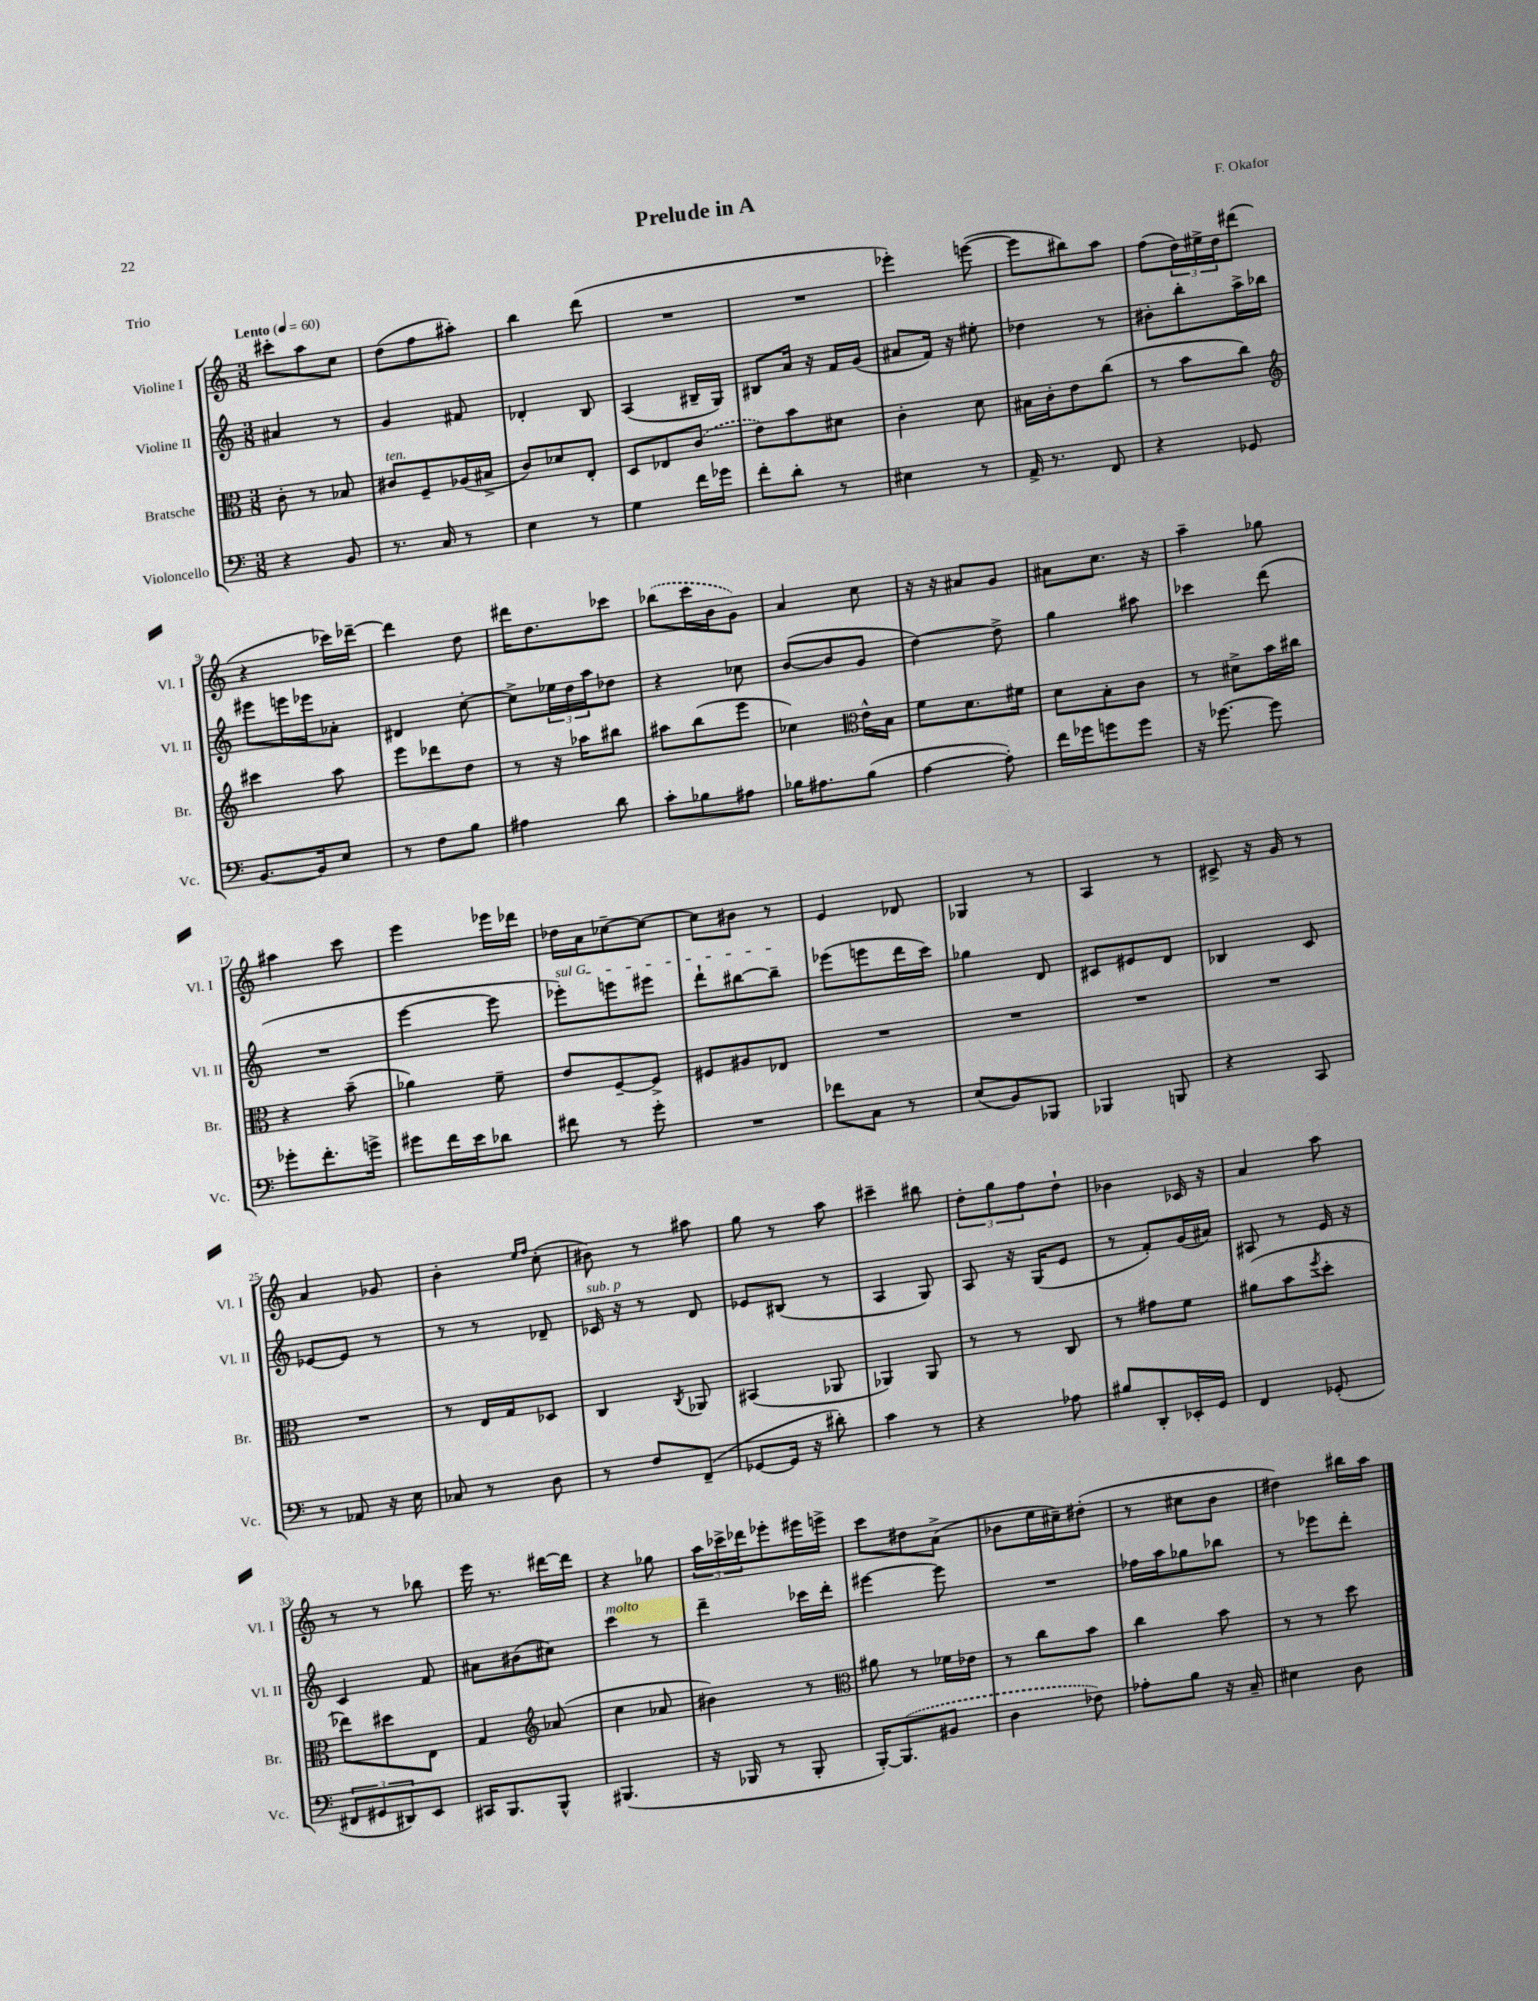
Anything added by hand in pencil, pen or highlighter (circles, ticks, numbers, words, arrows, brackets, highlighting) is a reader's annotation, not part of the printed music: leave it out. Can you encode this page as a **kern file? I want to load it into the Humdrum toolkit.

**kern	**kern	**kern	**kern
*staff4	*staff3	*staff2	*staff1
*clefF4	*clefC3	*clefG2	*clefG2
*k[]	*k[]	*k[]	*k[]
*M3/8	*M3/8	*M3/8	*M3/8
*MM60	*MM60	*MM60	*MM60
4r	8c'\	4a#/	8ccc#'\L
.	8r	.	8aa\
8BB/	8B-/	8r	8cc\J
=	=	=	=
8.r	8c#/L	4g/	(8dd\L
.	8F~/	.	8ff\
16C/	.	.	.
8r	(16A-/L	8f#/	8aa#'\J)
.	16B#^/JJ	.	.
=	=	=	=
4E\	8c/L)	4d-'/	4bb\
.	8d-/	.	.
8r	8E'/J	8B/	(8ddd\
=	=	=	=
4G\	8D/L	(4A/	4.r
.	8E-/	.	.
16f\LL	(8c/J	16B#~/LL	.
16g-\JJ	.	16G/JJ)	.
=	=	=	=
8f'\L	8e\L)	8B#/L	4.r
8d'\J	8b\	16a/Jk	.
.	.	16r	.
8r	8d#\J	16f/LL	.
.	.	(16g/JJ	.
=	=	=	=
4E#\	4c'\	8a#/L	4eee-'\)
.	.	16f/Jk)	.
.	.	16r	.
8r	8d\	8ee#'\	([8eee\
=	=	=	=
16AA^/	16B#\LL	4dd-\	8eee\]L
8.r	16c'\J	.	.
.	8e\	.	8bb#\)
8FF/	(8cc\J	8r	8aa\J
=	=	=	=
4r	8r	8b#'\L	(8ff\L
.	8b\L	8bb'\	24dd\L)
.	.	.	24ee#^\
.	.	.	24dd\J
8GG-/	8cc\J)	16aa^\L	(8ddd#\J
.	.	16bb-\JJ	.
=	=	=	=
*	*clefG2	*	*
[8.BB/L	4ccc#\	8eee#\L	4r
.	.	16eee\L	.
16BB/]k	.	16eee-\J	.
8E/J	8aa\	8a-'\J	16ccc-\LL)
.	.	.	[16ddd-~\JJ
=	=	=	=
8r	8eee\L	4d#/	4ddd-\]
8F\L	8ddd-\	.	.
8B\J	8dd\J	[8cc'\	8dd\
=	=	=	=
4A#\	8r	8cc^\]L	16ddd#\LK
.	.	.	8.dd\
.	16r	24ee-\L	.
.	.	24dd\	.
.	16aa-\LK	.	.
.	.	24aa\J	.
8d\	8bb#\J	8dd-\J	8ccc-\J
=	=	=	=
8c'\L	8aa#\L	4r	(8bb-\L
8B-\	(8bb\	.	16ccc\L
.	.	.	16b\J
8A#\J	8eee\J	8cc-\	8g\J)
=	=	=	=
16B-\LK	4cc-\)	([8b/L	4a/
8.A#\	.	.	.
.	.	8b/]	.
*	*clefC3	*	*
(8B-\J	16e^^\LL	8g/J	8cc\
.	16B\JJ	.	.
=	=	=	=
[4A\	8f\L	[4dd\)	16r
.	.	.	16r
.	8.d\	.	8a#/L
8A'\])	.	8dd^\]	8g/J
.	16f#\Jk	.	.
=	=	=	=
16f\LL	8d\L	4gg\	8a#\L
16g-\J	.	.	.
8g\	8B'\	.	8.cc\J
8g\J	8c\J	8aa#\	.
.	.	.	16r
=	=	=	=
16r	8r	4ccc-\	4aa~\
[8.g-\	.	.	.
.	8d#^\L	.	.
8g-\]	16b\L	(8ddd\	8gg-\
.	16cc#\JJ	.	.
=	=	=	=
8g-'\L	4r	4.r	4aa#\
8.f'\	.	.	.
.	(8b~\	.	8ccc\
16g^\Jk	.	.	.
=	=	=	=
8g#\L	4a-\)	[4eee\	4eee\
16f\L	.	.	.
16e\J	.	.	.
8d-\J	8f~\	8eee\]	16eee-\LL
.	.	.	16ddd-\JJ
=	=	=	=
8f#\	8e/L	8eee-'\L)	16dd-\LL
.	.	.	16a\J
8r	[8F~/	8eee\	[8cc-~\
8g'\	8F^/]J	8eee#\J	8cc-\_J
=	=	=	=
4.r	8F#/L	8ddd`\L	8cc-\]L
.	8A#/	[8bb#\	8b#\J
.	8E-/J	8bb#~\]J	8r
=	=	=	=
8f-\L	4.r	(8eee-\L	4e/
8C\J	.	8eee\	.
8r	.	16ddd\L	8d-/
.	.	16ccc\JJ)	.
=	=	=	=
(8E/L	4.r	4gg-\	4G-/
8BB/)	.	.	.
8BBB-/J	.	8d/	8r
=	=	=	=
4BBB-/	4.r	8c#/L	4A/
.	.	8e#/	.
8BBB/	.	8d/J	8r
=	=	=	=
4r	4.r	4B-/	8c#^/
.	.	.	16r
.	.	.	16g/
8CC/	.	8c/	8r
=	=	=	=
8r	4.r	[8e-/L	4a/
8AA-/	.	8e-/]J	.
16r	.	8r	8g-/
16E\	.	.	.
=	=	=	=
8C-/	8r	8r	4b'\
8r	16E/LL	8r	.
.	16G/J	.	.
.	.	.	16qqee/LL
.	.	.	16qqff/JJ
8D\	8D-/J	8d-~/	(8cc'\
=	=	=	=
8r	4C/	16c-/	8b#\)
.	.	16r	.
8F/L	.	8r	8r
.	8qC/	.	.
(8FF~/J	8AA-/	8d/	8aa#\
=	=	=	=
[8GG-/L	(4BB#/	8e-/L	8gg\
16GG-/]Jk	.	(8B#/J	8r
16r	.	.	.
8d#'\)	8AA-/	8r	8aa\
=	=	=	=
4c\	4AA-/)	4A/	4ccc#~\
8r	8AA-/	8G/)	8bb#\
=	=	=	=
4r	8r	8A/	12dd'\L
.	.	.	12gg\
.	8r	16r	.
.	.	.	12ff\
.	.	(16G/LK	.
8A-\	8C/	8e/J	8dd`\J
=	=	=	=
8B#/L	8r	8r	4b-\
8DD'/	8g#\L	8f'/L)	.
16EE-'/L	8f\J	(16g/L	16c-/
16GG/JJ	.	16a#/JJ)	16r
=	=	=	=
4FF/	(8a#\L	8A#/	4a/
.	8b\	8r	.
.	8qff/	.	.
(8GG-'/	8dd'\J	16e/	8aa\
.	.	16r	.
=	=	=	=
12FF#/L	8ee-\L)	4c/	8r
12GG#/	.	.	.
.	8dd#\	.	8r
12DD#/)	.	.	.
8EE/J	8E\J	8f/	8bb-\
=	=	=	=
16CC#/LK	4G/	8a#\L	16eee\
8.BBB/	.	.	8.r
.	.	(8b#\	.
*	*clefG2	*	*
8BBB^^/J	(8a-/	8cc#\J)	[16ddd#\LL
.	.	.	16ddd#\]JJ
=	=	=	=
(4.BBB#/	4cc\	4ccc\	4r
.	8a-/	8r	8gg-\
=	=	=	=
16r	4b#\)	4ddd~\	24aa\LL
.	.	.	24ccc-^\
16BBB-/	.	.	.
.	.	.	24ddd-\J
8r	.	.	8eee-'\
8BBB-'/	8r	16ccc-\LL	16eee#\L
.	.	16ddd'\JJ	16eee^\JJ
=	=	=	=
*	*clefC3	*	*
[16BBB'/LK)	8a#\	[4eee#\	8ccc\L
(8.BBB/]	.	.	.
.	8r	.	8dd#\
8BB#/J	16f-\LL	8eee#\]	(8a^\J
.	16e-\JJ	.	.
=	=	=	=
4D\	8r	4.r	8b-\L
.	8cc\L	.	16ee\L
.	.	.	16cc#~\J)
8F-\)	8b\J	.	(8dd#'\J
=	=	=	=
8A-'\L	4cc\	16ff-\LL	8r
.	.	16aa\J	.
8B\J	.	8gg-\	8cc#\L
16r	8b\	8bb-\J	8b\J
16C~/	.	.	.
=	=	=	=
4E#\	8r	8r	4dd#\)
.	8r	8eee-\L	.
8D\	8dd\	8ddd'\J	16bb#\LL
.	.	.	16aa\JJ
==	==	==	==
*-	*-	*-	*-
